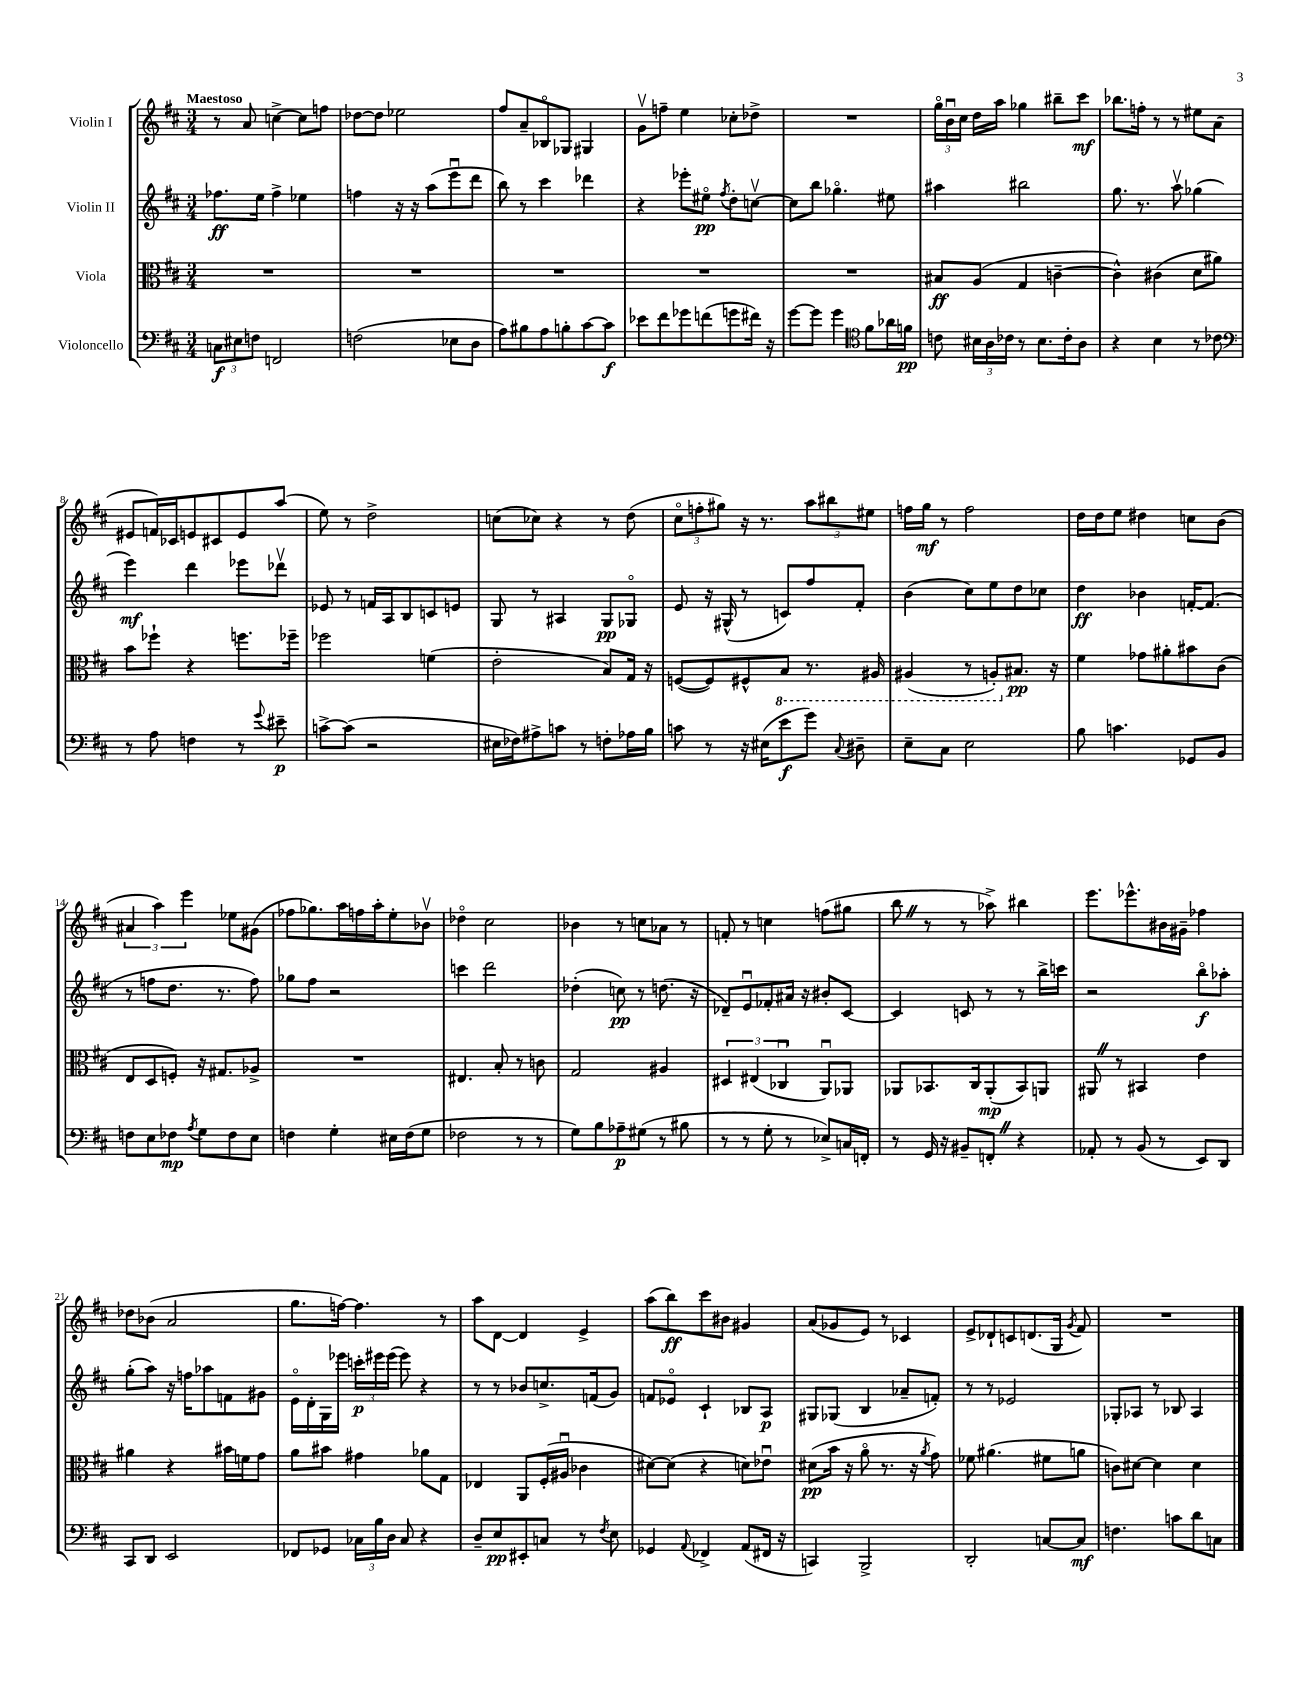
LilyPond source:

<<
\new StaffGroup <<
\new Staff = "s0" \with { instrumentName = "Violin I" } {
    \clef treble \key d \major \numericTimeSignature \time 3/4 \tempo "Maestoso"
    \autoBeamOff r8 a'8 c''4~-> c''8[ f''8] |
    des''8[~ des''8] ees''2 |
    fis''8[ a'8-- bes8\flageolet ges8] gis4 |
    g'8[\upbow f''8]-- e''4 ces''8[-. des''8]-> |
    R2. |
    \tuplet 3/2 { g''16[\flageolet b'16\downbow cis''16] } d''16[ a''16] ges''4 bis''8[-- cis'''8]\mf |
    bes''8.[ f''16]-. r8 r8 eis''8[ a'8]( |
    eis'8[ f'16) ces'16 e'8 cis'8 e'8 a''8]( |
    e''8) r8 d''2-> |
    c''8[( ces''8]) r4 r8 d''8( |
    \tuplet 3/2 { cis''8[\flageolet f''8-. gis''8]) } r16 r8. \tuplet 3/2 { a''8[ bis''8 eis''8] } |
    f''16[ g''16]\mf r8 f''2 |
    d''16[ d''16 e''8] dis''4 c''8[ b'8]( |
    \tuplet 3/2 { ais'4 a''4) e'''4 } ees''8[ gis'8]( |
    fes''8[ ges''8.) a''16 f''16 a''16-. e''8-. bes'8]\upbow |
    des''4\flageolet cis''2 |
    bes'4 r8 c''8[ aes'8] r8 |
    f'8-. r8 c''4 f''8[( gis''8] |
    b''8 \once \override BreathingSign.text = \markup { \musicglyph "scripts.caesura.straight" } \breathe r8 r8 aes''8->) bis''4 |
    e'''8.[ ees'''8.-^ bis'16 gis'16]-- fes''4 |
    des''8[ bes'8]( a'2 |
    g''8.[ f''16]~) f''4. r8 |
    a''8[ d'8]~ d'4 e'4-> |
    a''8[( b''8\ff) cis'''8 bis'8] gis'4 |
    a'8[( ges'8 e'8]) r8 ces'4 |
    e'8[-> des'8-! c'8 d'8.( g16] \acciaccatura { g'8 } fis'8) |
    R2. \bar "|." |
}
\new Staff = "s1" \with { instrumentName = "Violin II" } {
    \clef treble \key d \major \numericTimeSignature \time 3/4
    \autoBeamOff fes''8.[\ff e''16] fes''4-> ees''4 |
    f''4 r16 r16 a''8[( e'''8\downbow d'''8] |
    b''8) r8 cis'''4 des'''4 |
    r4 ees'''8[-. eis''8]\flageolet\pp \acciaccatura { fis''8 } d''8[-. c''8]~\upbow |
    c''8[ b''8] ges''4.\flageolet eis''8 |
    ais''4 bis''2 |
    g''8. r8. a''8\upbow ges''4( |
    e'''4\mf) d'''4 ees'''8[ des'''8]\upbow |
    ees'8 r8 f'16[ a16 b8 c'8 e'8] |
    g8 r8 ais4 g8[\pp ges8]\flageolet |
    e'8 r16 gis16-^( r8 c'8[) fis''8 fis'8]-. |
    b'4( cis''8[) e''8 d''8 ces''8] |
    d''4\ff bes'4 f'16[~-. f'8.]( |
    r8 f''8[ d''8.] r8. f''8) |
    ges''8[ fis''8] r2 |
    c'''4 d'''2 |
    des''4-.( c''8\pp) r8 d''8.( r16 |
    des'8[--) e'8\downbow fes'8-. ais'16] r16 bis'8[-. cis'8]~ |
    cis'4 c'8 r8 r8 b''16[-> c'''16] |
    r2 b''8[\flageolet\f aes''8]-. |
    g''8[-.( a''8]) r16 f''16[ aes''8 f'8 gis'8] |
    e'16[\flageolet d'16-. g16 ees'''16] \tuplet 3/2 { c'''16[-.\p eis'''16 eis'''16]( } eis'''8) r4 |
    r8 r8 bes'8[ c''8.-> f'16( g'8]) |
    f'8[ ees'8]\flageolet cis'4-! bes8[ a8]\p |
    gis8[ ges8]( b4 aes'8[-- f'8]-.) |
    r8 r8 ees'2 |
    ges8[-. aes8] r8 bes8 aes4 \bar "|." |
}
\new Staff = "s2" \with { instrumentName = "Viola" } {
    \clef alto \key d \major \numericTimeSignature \time 3/4
    \autoBeamOff R2. |
    R2. |
    R2. |
    R2. |
    R2. |
    bis8[\ff a8]( g4 c'4~-- |
    c'4-^) cis'4( d'8[ ais'8]) |
    b'8[ fes''8]-! r4 f''8.[ fes''16]-- |
    fes''2 f'4( |
    e'2-. b8[) g16] r16 |
    f8[~( f8) fis8-^ \ottava #-1 b,8] r8. ais,16 |
    ais,4( r8 a,8[-.) \ottava #0 bis8.]\pp r16 |
    fis'4 ges'8[ ais'8-. bis'8 cis'8]( |
    e8[ d8 f8]-.) r16 gis8.[ aes8]-> |
    R2. |
    eis4. b8-. r8 c'8 |
    g2 ais4 |
    \tuplet 3/2 { dis4 eis4( ces4\downbow } a,8[\downbow) aes,8] |
    aes,8[ bes,8. cis16 aes,8-.\mp( bes,8) a,8] |
    ais,8 \once \override BreathingSign.text = \markup { \musicglyph "scripts.caesura.straight" } \breathe r8 bis,4 e'4 |
    ais'4 r4 bis'16[ f'16 g'8] |
    a'8[ bis'8] gis'4 aes'8[ g8] |
    ees4 a,8[ fis16-.( ais16]\downbow ces'4 |
    dis'8[~) dis'8]( r4 d'8[) ees'8]\downbow |
    dis'8[\pp( b'16] r16 a'8\flageolet r8. r16 \acciaccatura { a'8 } g'8) |
    fes'8 ais'4.( fis'8[ a'8] |
    c'8[) dis'8]~ dis'4 dis'4 \bar "|." |
}
\new Staff = "s3" \with { instrumentName = "Violoncello" } {
    \clef bass \key d \major \numericTimeSignature \time 3/4
    \autoBeamOff \tuplet 3/2 { c8[\f eis8 f8] } f,2 |
    f2( ees8[ d8] |
    a8[) bis8 a8 b8-. cis'8~ cis'8]\f |
    ees'8[ fis'8 ges'8 f'8( g'8 fis'16]) r16 |
    g'8[~ g'8] g'4 \clef tenor fis'8[ aes'16 f'16]\pp |
    c'8 \tuplet 3/2 { bis16[ a16 ces'16] } r8 bis8.[ ces'16-. a8] |
    r4 b4 r8 ces'8 |
    \clef bass r8 a8 f4 r8 \appoggiatura { g'8 } eis'8--\p |
    c'8[~-> c'8]( r2 |
    eis16[ fes16) ais8-> c'8] r8 f8[-. aes16 b16] |
    c'8 r8 r16 eis16[( e'8\f g'8]) \appoggiatura { cis8 } dis8-- |
    e8[-- cis8] e2 |
    b8 c'4. ges,8[ b,8] |
    f8[ e8 fes8]\mp \acciaccatura { a8 } g8[ fes8 e8] |
    f4 g4-. eis16[ f16( g8] |
    fes2 r8 r8 |
    g8[) b8 aes8--\p gis8]( r8 bis8 |
    r8 r8 g8-. r8 ees8[->) c16 f,16]-. |
    r8 g,16 r16 bis,8[-- f,8]-. \once \override BreathingSign.text = \markup { \musicglyph "scripts.caesura.straight" } \breathe r4 |
    aes,8-. r8 b,8( r8 e,8[) d,8] |
    cis,8[ d,8] e,2 |
    fes,8[ ges,8] \tuplet 3/2 { ces16[ b16 d16] } ces8 r4 |
    d8[-- e8\pp eis,8-. c8] r8 \acciaccatura { fis8 } e8 |
    ges,4 \appoggiatura { a,8 } fes,4-> a,8[( fis,16] r16 |
    c,4) b,,2-> |
    d,2-. c8[~ c8]\mf |
    f4. c'8[ d'8 c8] \bar "|." |
}
>>
>>
